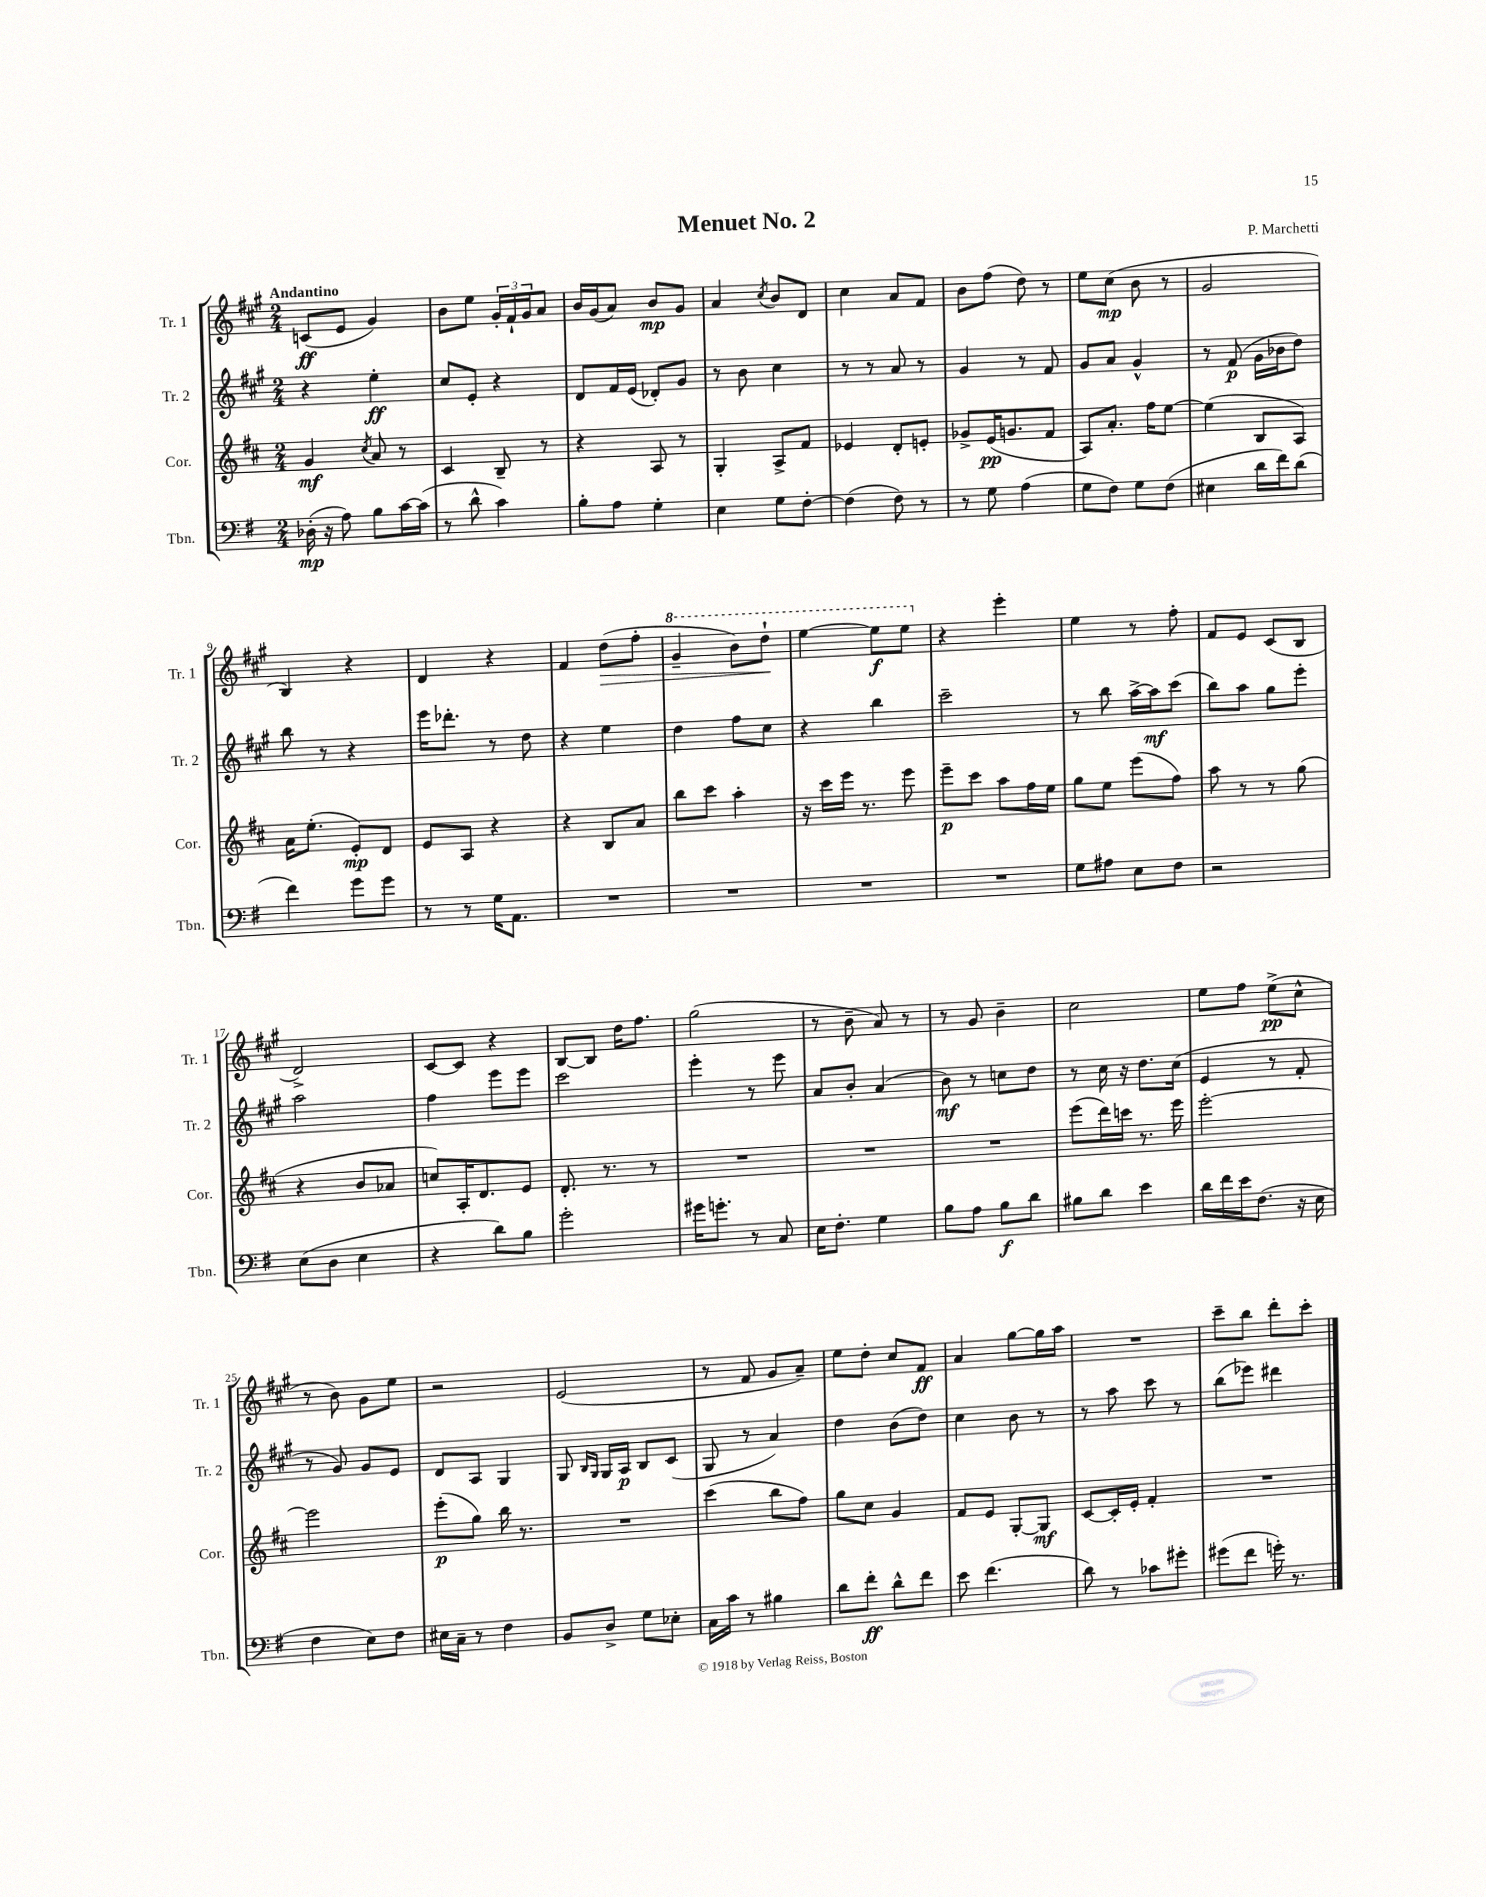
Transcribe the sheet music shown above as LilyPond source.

\header { title = "Menuet No. 2" composer = "P. Marchetti" }
<<
\new StaffGroup <<
\new Staff = "s0" \with { instrumentName = "Tr. 1" shortInstrumentName = "Tr. 1" } {
    \clef treble \key a \major \numericTimeSignature \time 2/4 \tempo "Andantino"
    c'8\ff( e'8 gis'4) |
    b'8 e''8 \tuplet 3/2 { gis'16-. fis'16-! gis'16 } a'8 |
    b'16 gis'16( a'8) b'8\mp gis'8 |
    a'4 \acciaccatura { cis''8 } b'8 d'8 |
    cis''4 a'8 fis'8 |
    b'8 fis''8( d''8) r8 |
    e''8 cis''8\mp( b'8 r8 |
    gis'2 |
    b4) r4 |
    d'4 r4 |
    fis'4 d''8\>( fis''8-. |
    \ottava #1 gis''4-- b''8) d'''8-!\! |
    e'''4~ e'''8\f e'''8 \ottava #0 |
    r4 e'''4-. |
    e''4 r8 fis''8-. |
    fis'8 e'8 cis'8( b8 |
    d'2->) |
    cis'8~ cis'8 r4 |
    b8~ b8 d''16 fis''8. |
    gis''2( |
    r8 b'8-- a'8) r8 |
    r8 gis'8 b'4-- |
    cis''2 |
    e''8 fis''8 e''8->\pp( cis''8-^ |
    r8 b'8) gis'8 e''8 |
    r2 |
    e'2( |
    r8 fis'8 gis'8 a'8--) |
    e''8 d''8-. cis''8 fis'8\ff |
    a'4 gis''8~ gis''16 a''16 |
    R2 |
    cis'''8-- b''8 d'''8-. cis'''8-. \bar "|." |
}
\new Staff = "s1" \with { instrumentName = "Tr. 2" shortInstrumentName = "Tr. 2" } {
    \clef treble \key a \major \numericTimeSignature \time 2/4
    r4 e''4-.\ff |
    cis''8 e'8-. r4 |
    d'8 fis'16 e'16( des'8-.) gis'8 |
    r8 b'8 cis''4 |
    r8 r8 a'8 r8 |
    gis'4 r8 fis'8 |
    gis'8 a'8 gis'4-^ |
    r8 fis'8\p( gis'16 bes'16 d''8) |
    b''8 r8 r4 |
    e'''16 des'''8.-. r8 d''8 |
    r4 e''4 |
    d''4 fis''8 cis''8 |
    r4 b''4 |
    cis'''2-- |
    r8 b''8 a''16~-> a''16\mf cis'''8( |
    b''8) a''8 gis''8 e'''8-. |
    a''2 |
    fis''4 e'''8 e'''8 |
    cis'''2 |
    e'''4-. r8 e'''8 |
    a'8 b'8-. a'4( |
    b'8\mf) r8 c''8 d''8 |
    r8 cis''16 r16 d''8. cis''16( |
    e'4 r8 fis'8-. |
    r8 gis'8) gis'8 e'8 |
    d'8 a8 gis4 |
    gis8 \grace { b16 gis16 } gis16 a16\p b8 cis'8( |
    gis8 r8 a'4) |
    d''4 b'8( d''8) |
    cis''4 b'8 r8 |
    r8 a''8 cis'''8 r8 |
    b''8( ees'''8) dis'''4 \bar "|." |
}
\new Staff = "s2" \with { instrumentName = "Cor." shortInstrumentName = "Cor." } {
    \clef treble \key d \major \numericTimeSignature \time 2/4
    g'4\mf \acciaccatura { cis''8 } a'8 r8 |
    cis'4 b8-- r8 |
    r4 a8 r8 |
    g4-. a8-> fis'8 |
    ees'4 d'8-. e'8-. |
    ges'8-> e'16\pp( g'8. fis'8 |
    a8) a'8.-. fis''16 e''8~ |
    e''4( b8 a8) |
    a'16 e''8.-.( e'8-.\mp) d'8 |
    e'8 a8 r4 |
    r4 b8 a'8 |
    b''8 cis'''8 a''4-. |
    r16 cis'''16 e'''16 r8. e'''8 |
    e'''8--\p cis'''8 a''8 fis''16 e''16 |
    g''8 e''8 e'''8( fis''8) |
    a''8 r8 r8 g''8( |
    r4 b'8 aes'8 |
    c''8) a16-. d'8. e'8 |
    d'8.-. r8. r8 |
    R2 |
    R2 |
    R2 |
    e'''8( d'''16) c'''16 r8. e'''16 |
    e'''2~-. |
    e'''2 |
    e'''8-.\p( g''8) b''16 r8. |
    R2 |
    cis'''4( b''8 fis''8) |
    g''8 cis''8 g'4 |
    fis'8 e'8 g8~-. g8\mf |
    cis'8~ cis'16-. e'16-. fis'4-. |
    R2 \bar "|." |
}
\new Staff = "s3" \with { instrumentName = "Tbn." shortInstrumentName = "Tbn." } {
    \clef bass \key g \major \numericTimeSignature \time 2/4
    des16-.\mp( r16 a8) b8 c'16~ c'16( |
    r8 d'8-^ c'4) |
    b8-. a8 g4-. |
    e4 g8 fis8~-. |
    fis4( fis8) r8 |
    r8 g8 a4( |
    g8 fis8) g8 fis8( |
    eis4 d'16 fis'16) d'8( |
    fis'4) g'8 g'8 |
    r8 r8 g16 a,8. |
    R2 |
    R2 |
    R2 |
    R2 |
    g8 ais8 e8 fis8 |
    r2 |
    e8( d8 e4 |
    r4 d'8) b8 |
    g'2-. |
    gis'16 g'8.-. r8 c8 |
    e16 fis8.-. g4 |
    b8 a8 b8\f d'8 |
    bis8 d'8 e'4 |
    d'16 fis'16 e'16 fis8.( r16 e16 |
    fis4 e8) fis8 |
    eis16 c16-- r8 fis4 |
    b,8 d8-> g8 ees8-. |
    c16 c'16 r8 bis4 |
    d'8 fis'8-.\ff d'8-^ fis'8 |
    e'8 fis'4.( |
    d'8) r8 ces'8 gis'8-. |
    gis'8( fis'8 g'16-.) r8. \bar "|." |
}
>>
>>
